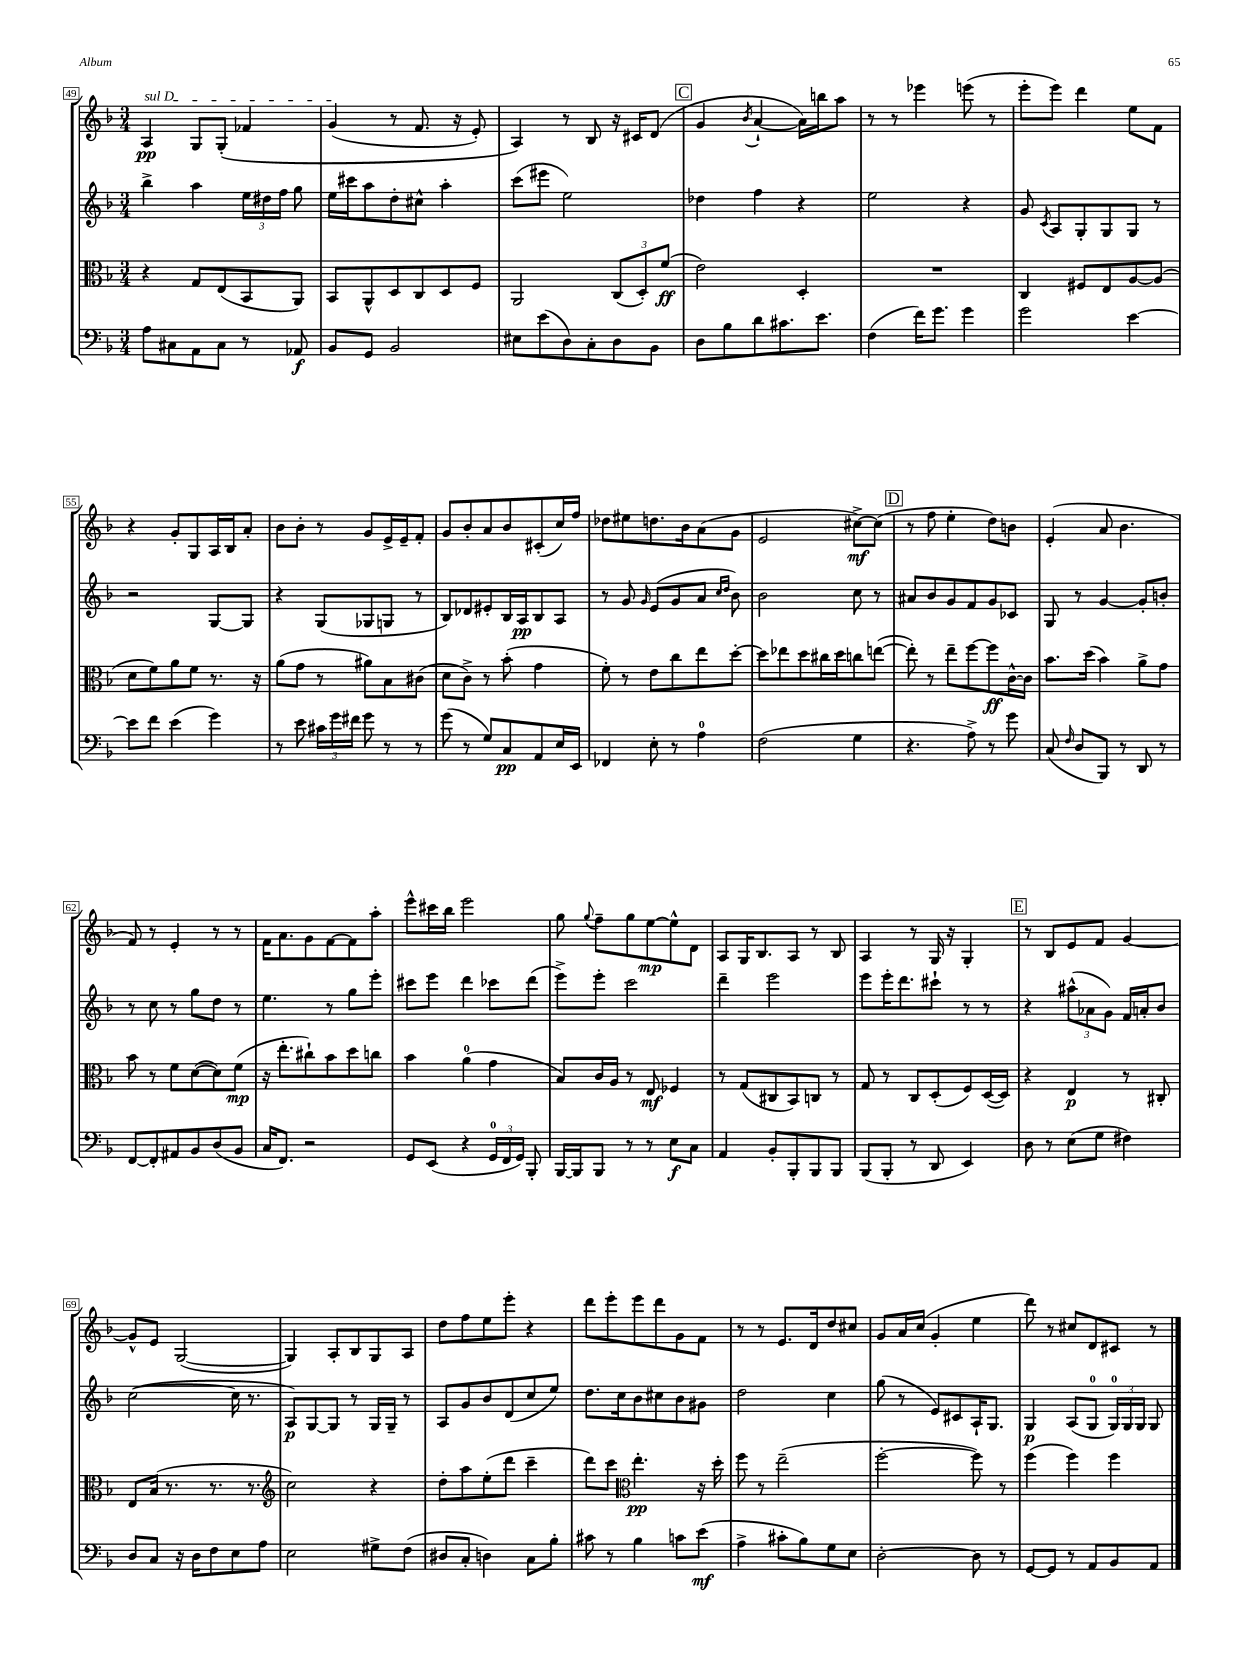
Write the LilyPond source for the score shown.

<<
\new StaffGroup <<
\new Staff = "s0" {
    \clef treble \key f \major \numericTimeSignature \time 3/4
    \autoBeamOff \once \override TextSpanner.bound-details.left.text = \markup { \italic "sul D" } a4\pp\startTextSpan g8[ g8]-.\( fes'4 |
    g'4\stopTextSpan( r8 f'8. r16 e'8-.) |
    a4\) r8 bes8 r16 cis'16[ d'8]( |
    \mark \markup { \box "C" } g'4 \acciaccatura { bes'8 } a'4~-! a'16[) b''16 a''8] |
    r8 r8 ees'''4 e'''8( r8 |
    e'''8[-. e'''8]) d'''4 e''8[ f'8] |
    r4 g'8[-. g8 a16 bes16 a'8]-. |
    bes'8[ bes'8]-. r8 g'8[ e'16-> e'16-- f'8]-. |
    g'8[ bes'8-. a'8 bes'8 cis'8-.( c''16) f''16] |
    des''8[ eis''8 d''8. bes'16 a'8( g'8] |
    e'2 cis''8[~->\mf) cis''8]( |
    \mark \markup { \box "D" } r8 f''8 e''4-. d''8[) b'8] |
    e'4-.( a'8 bes'4. |
    f'8) r8 e'4-. r8 r8 |
    f'16[ a'8. g'8 f'8~ f'8 a''8]-. |
    e'''8[-^ cis'''16 bes''16] e'''2 |
    g''8 \appoggiatura { g''8 } f''8[-- g''8 e''8~\mp e''8-^ d'8] |
    a8[ g16 bes8. a8] r8 bes8 |
    a4 r8 g16 r16 g4-. |
    \mark \markup { \box "E" } r8 bes8[ e'8 f'8] g'4~ |
    g'8[-^ e'8] g2~( |
    g4) a8[-. bes8 g8 a8] |
    d''8[ f''8 e''8 e'''8]-. r4 |
    d'''8[ e'''8-. e'''8 d'''8 g'8 f'8] |
    r8 r8 e'8.[ d'16 d''8 cis''8] |
    g'8[ a'16 c''16]( g'4-. e''4 |
    d'''8) r8 cis''8[ d'8 cis'8] r8 \bar "|." |
}
\new Staff = "s1" {
    \clef treble \key f \major \numericTimeSignature \time 3/4
    \autoBeamOff bes''4-> a''4 \tuplet 3/2 { e''16[ dis''16 f''16] } g''8 |
    e''16[ cis'''16 a''8 d''8-. cis''8]-^ a''4-. |
    c'''8[( eis'''8] e''2) |
    \mark \markup { \box "C" } des''4 f''4 r4 |
    e''2 r4 |
    g'8 \acciaccatura { c'8 } a8[ g8-. g8 g8] r8 |
    r2 g8[~ g8] |
    r4 g8[( ges8 g8] r8 |
    bes8[) des'8 eis'8-. bes16 a16\pp bes8 a8] |
    r8 g'8 \grace { g'16 } e'8[( g'8 a'8] \grace { c''16[ d''16] } bes'8) |
    bes'2 c''8 r8 |
    \mark \markup { \box "D" } ais'8[ bes'8 g'8 f'8 g'8 ces'8] |
    g8 r8 g'4~ g'8[-. b'8]-. |
    r8 c''8 r8 g''8[ d''8] r8 |
    e''4. r8 g''8[ e'''8]-. |
    cis'''8[ e'''8] d'''4 ces'''8[ d'''8]( |
    e'''8[->) e'''8]-. c'''2 |
    d'''4-- e'''2 |
    e'''8[ e'''16-. d'''8. cis'''8]-! r8 r8 |
    \mark \markup { \box "E" } r4 \tuplet 3/2 { ais''8[-^( aes'8 g'8]) } f'16[ a'16-. bes'8] |
    c''2~( c''16 r8. |
    a8[\p) g8~ g8] r8 g16[ g16]-- r8 |
    a8[ g'8 bes'8 d'8( c''8 e''8]) |
    d''8.[ c''16 bes'8 cis''8 bes'8 gis'8] |
    d''2 c''4 |
    g''8( r8 e'8[) cis'8 a16-! g8.] |
    g4\p a8[( g8]-0 \tuplet 3/2 { g16[-0) g16 g16] } g8 \bar "|." |
}
\new Staff = "s2" {
    \clef alto \key f \major \numericTimeSignature \time 3/4
    \autoBeamOff r4 g8[ e8( bes,8 a,8]) |
    bes,8[ a,8-^ d8 c8 d8 f8] |
    a,2 \tuplet 3/2 { c8[( d8-.) f'8]\ff( } |
    \mark \markup { \box "C" } e'2) d4-. |
    R2. |
    c4 fis8[ e8 a8~ a8]( |
    d'8[ f'8) a'8 f'8] r8. r16 |
    a'8[( g'8] r8 ais'8[) bes8 cis'8]( |
    d'8[ c'8]->) r8 bes'8-.( g'4 |
    f'8-.) r8 e'8[ c''8 e''8 d''8]~-. |
    d''8[ ees''8 d''8 cis''16 d''16 c''8 e''8]~( |
    \mark \markup { \box "D" } e''8-.) r8 e''8[-- f''8~ f''8\ff c'16~-^ c'16] |
    bes'8.[ d''16]( bes'4) a'8[-> g'8] |
    bes'8 r8 f'8[ d'8~( d'8) f'8]\mp( |
    r16 e''8.[-. cis''8-!) bes'8 d''8 c''8] |
    bes'4 a'4-0( g'4 |
    bes8[) c'16 a16] r8 e8\mf fes4 |
    r8 g8[( cis8 bes,8) c8] r8 |
    g8 r8 c8[ d8-.( f8) d16~( d16]) |
    \mark \markup { \box "E" } r4 e4\p r8 cis8-. |
    e8[ bes16]( r8. r8. r8. |
    \clef treble c''2) r4 |
    d''8[-. a''8 e''8-.( d'''8] c'''4-- |
    d'''8[) c'''8] \clef alto e''4.-.\pp r16 d''16-. |
    f''8 r8 e''2--( |
    f''2~-. f''8) r8 |
    f''4( f''4) f''4 \bar "|." |
}
\new Staff = "s3" {
    \clef bass \key f \major \numericTimeSignature \time 3/4
    \autoBeamOff a8[ cis8 a,8 cis8] r8 aes,8\f |
    bes,8[ g,8] bes,2 |
    eis8[ e'8( d8) c8-. d8 bes,8] |
    \mark \markup { \box "C" } d8[ bes8 d'8 cis'8. e'8.] |
    f4( f'16[) g'8.] g'4 |
    g'2 e'4~ |
    e'8[ f'8] e'4( g'4) |
    r8 e'8 \tuplet 3/2 { cis'16[ g'16 fis'16] } g'8 r8 r8 |
    g'8( r8 g8[) c8\pp a,8 e16 e,16] |
    fes,4 e8-. r8 a4-0 |
    f2( g4 |
    \mark \markup { \box "D" } r4. a8->) r8 g'8 |
    c8( \grace { f16 } d8[ bes,,8]) r8 d,8 r8 |
    f,8[~ f,8-. ais,8 bes,8 d8( bes,8] |
    c16[ f,8.]) r2 |
    g,8[ e,8]( r4 \tuplet 3/2 { g,16[-0 f,16 g,16]) } bes,,8-. |
    bes,,16[~ bes,,16 bes,,8] r8 r8 e8[\f c8] |
    a,4 bes,8[-. bes,,8-. bes,,8 bes,,8] |
    bes,,8[( bes,,8]-. r8 d,8 e,4) |
    \mark \markup { \box "E" } d8 r8 e8[( g8] fis4) |
    d8[ c8] r16 d16[ f8 e8 a8] |
    e2 gis8[-> f8]( |
    dis8[ c8]-. d4) c8[ bes8]-. |
    cis'8 r8 bes4 c'8[ e'8]\mf( |
    a4-> cis'8[-. bes8) g8 e8] |
    d2~-. d8 r8 |
    g,8[~ g,8] r8 a,8[ bes,8 a,8] \bar "|." |
}
>>
>>
\layout { \context { \Score currentBarNumber = #49 \override BarNumber.stencil = #(make-stencil-boxer 0.1 0.3 ly:text-interface::print) } }
